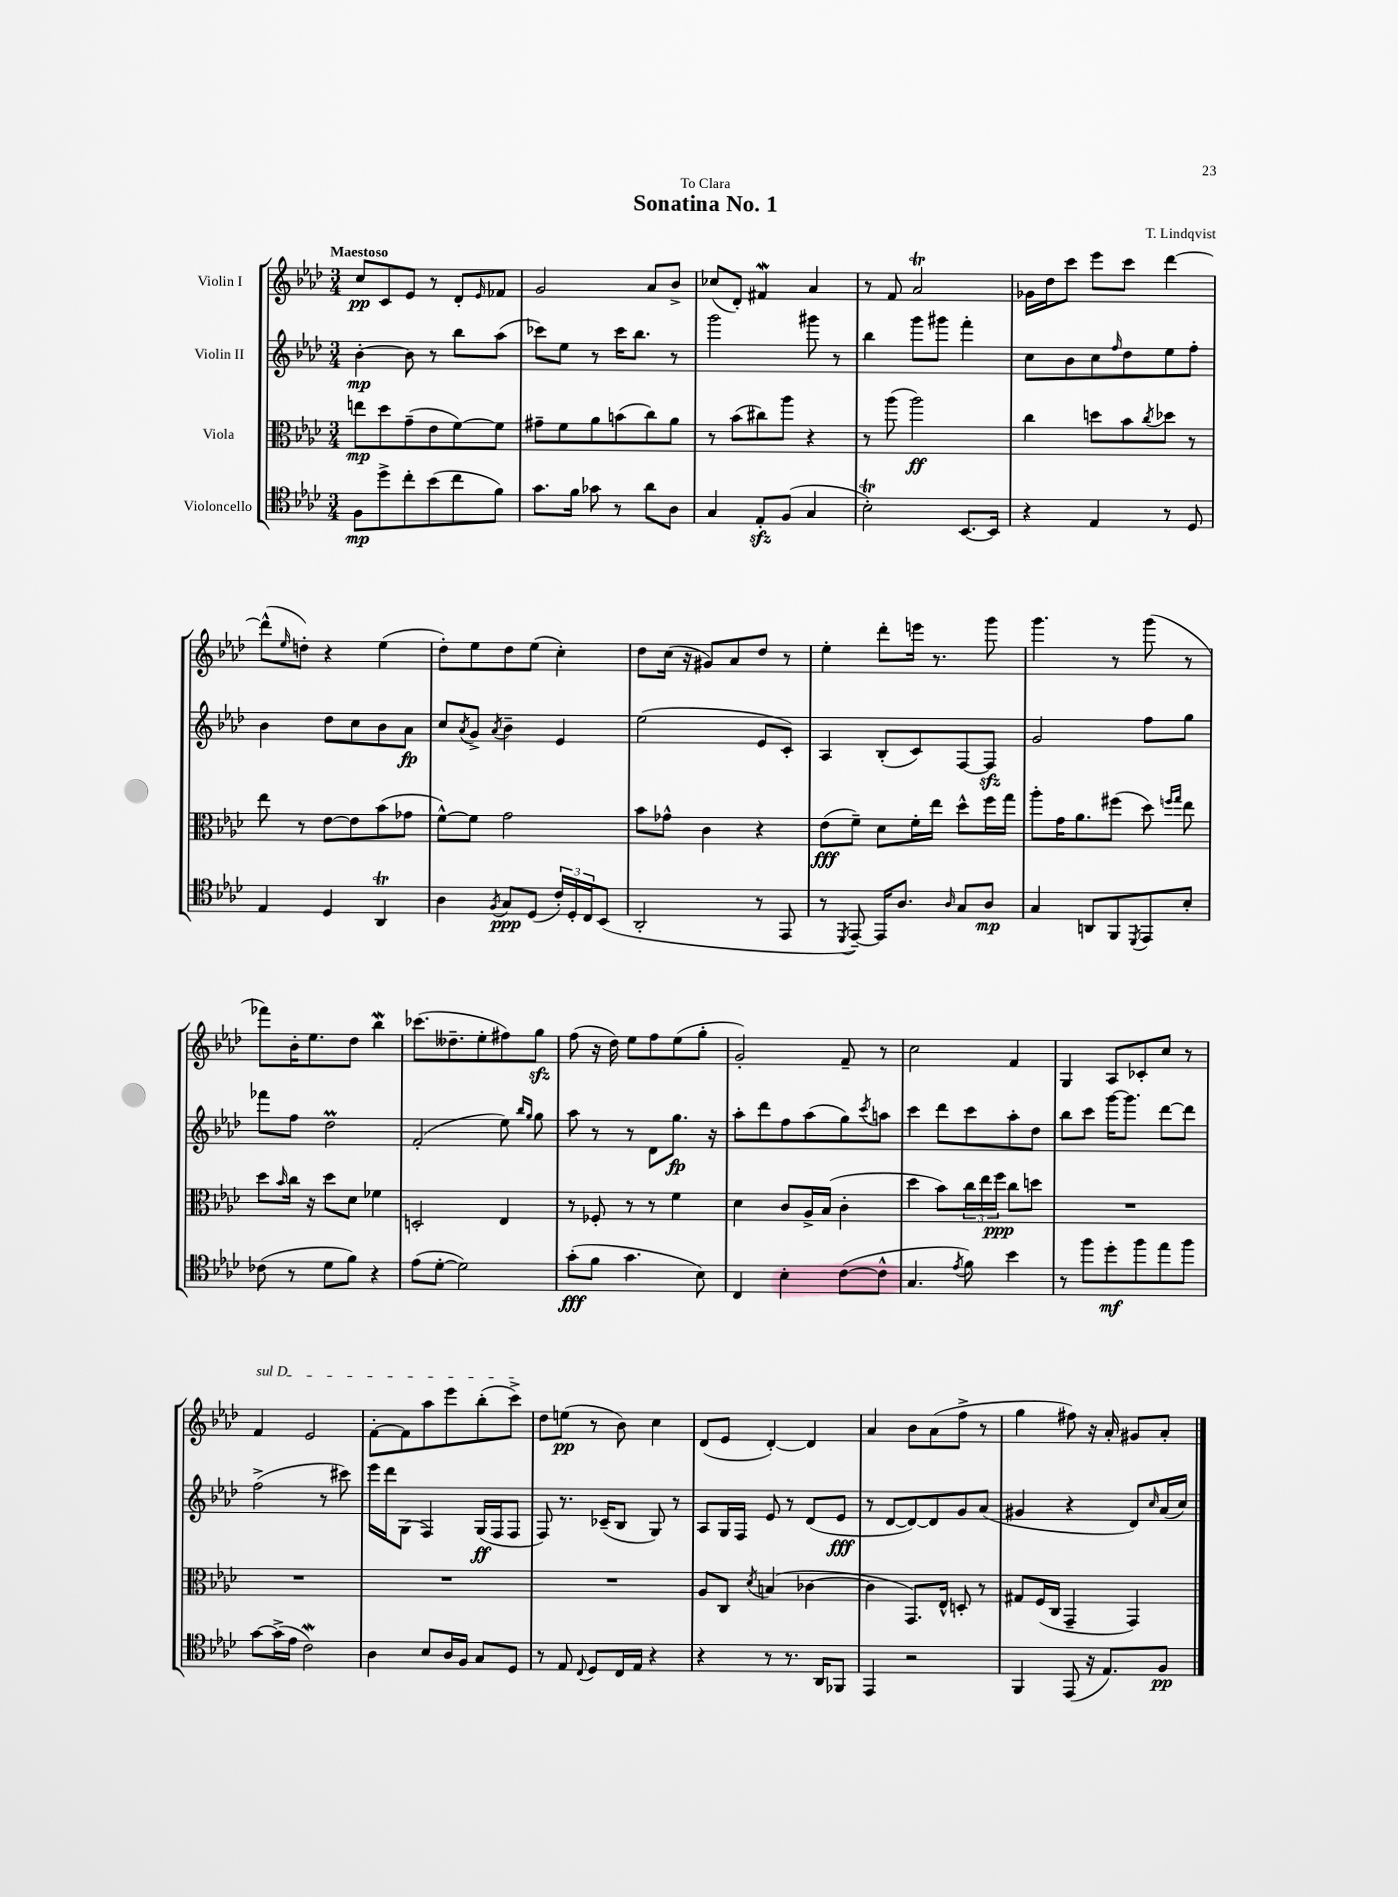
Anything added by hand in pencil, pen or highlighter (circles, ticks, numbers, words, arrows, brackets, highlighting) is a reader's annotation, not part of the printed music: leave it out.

**kern	**kern	**kern	**kern
*staff4	*staff3	*staff2	*staff1
*clefC4	*clefC3	*clefG2	*clefG2
*k[b-e-a-d-]	*k[b-e-a-d-]	*k[b-e-a-d-]	*k[b-e-a-d-]
*M3/4	*M3/4	*M3/4	*M3/4
8F	8ee	[4b-'	8cc
8dd-^	8dd-	.	8c
8cc'	(8g~	8b-]	8e-
(8b-	8e-	8r	8r
8cc	[8f)	8bb-	8d-'
.	.	.	16qqe-
8f)	8f]	(8aa-	8f-
=	=	=	=
8.g	8g#~	8ccc-)	2g
.	8f	8ee-	.
16f	.	.	.
8g-	8a-	8r	.
8r	(8b	16ccc-	.
.	.	8.bb-	.
8a-	8cc)	.	8a-
8A-	8a-	8r	8b-^
=	=	=	=
4G	8r	2ggg	(8cc-
.	(8b-	.	8d-')
8E-'	8cc#)	.	4f#
(8F	8aa-	.	.
4G	4r	8ggg#	4a-
.	.	8r	.
=	=	=	=
2B-')	8r	4bb-	8r
.	(8aa-	.	8f
.	2aa-)	8ggg	2a-
.	.	8ggg#	.
[8.BB-	.	4fff'	.
16BB-]	.	.	.
=	=	=	=
4r	4cc	8cc	16g-
.	.	.	16dd-
.	.	8b-	8ccc
4E-	8dd	8cc	8eee-
.	.	16qqff	.
.	8b-	8dd-	8ccc
.	8qcc	.	.
8r	8dd-	8ee-	[4ddd-
8D-	8r	8ff'	.
=	=	=	=
4E-	8ee-	4b-	(8ddd-^^]
.	.	.	16qqee-
.	8r	.	8dd')
4D-	[8e-	8dd-	4r
.	8e-]	8cc	.
4AA-	(8b-	8b-	(4ee-
.	8g-	8a-	.
=	=	=	=
4A-	[8f^^)	8cc	8dd-')
.	.	8qa-	.
.	8f]	8g^	8ee-
8qF	.	8qa-	.
8G	2g	4b-~	8dd-
(8D-	.	.	(8ee-
24c')	.	4e-	4cc')
24D-'	.	.	.
24C	.	.	.
(8BB-	.	.	.
=	=	=	=
2AA-'	8b-	(2ee-	8dd-
.	8g-^^	.	(16cc
.	.	.	16r
.	4c	.	8g#)
.	.	.	8a-
8r	4r	8e-	8dd-
8EE-	.	8c')	8r
=	=	=	=
8r	(8e-	4A-	4ee-'
8qDD-	.	.	.
[8EE-~)	8f~)	.	.
16EE-]	8d-	(8B-'	8ddd-'
8.A-	.	.	.
.	16f'	8c)	16eee
.	16ee-	.	8.r
16qqA-	.	.	.
8G	8dd-^^	[8F	.
8A-	16ff	8F]	8ggg
.	16gg	.	.
=	=	=	=
4G	8aa-'	2g	4.ggg
.	16g	.	.
.	8.a-	.	.
8AA	.	.	.
8FF	(8ff#	.	8r
8qDD-	.	.	.
8EE-	8dd-)	8ff	(8ggg
.	16qqff	.	.
.	16qqgg	.	.
8B-'	8ee-	8gg	8r
=	=	=	=
(8c-	8dd-	8fff-	8fff-)
.	16qqb-	.	.
8r	16cc	8ff	16b-'
.	16r	.	8.ee-
8d-	8dd-	2dd-	.
8f)	8d-	.	8dd-
4r	4f-	.	4bb-
=	=	=	=
(8e-	2D'	(2f'	(8.ccc-
[8d-'	.	.	.
.	.	.	8.dd--~
2d-])	.	.	.
.	.	.	8ee-'
.	4E-	8ee-)	8ff#)
.	.	16qqbb-	.
.	.	16qqgg	.
.	.	8gg	8gg
=	=	=	=
(8g'	8r	8aa-	(8ff
8f	8F-'	8r	16r
.	.	.	16dd-)
4.g	8r	8r	8ee-
.	8r	8d-	8ff
.	4f	8.gg	(8ee-
8B-)	.	.	8gg'
.	.	16r	.
=	=	=	=
4C	4d-	8aa-'	2g')
.	.	8ddd-	.
4B-'	8c	8ff	.
.	16A-^	(8aa-	.
.	(16B-	.	.
([8c	4c'	8gg)	8f~
.	.	8qccc	.
8c^^]	.	8aa	8r
=	=	=	=
4.G	4dd-	4ccc	2cc
.	8b-)	8ddd-	.
8qe-	.	.	.
8f)	24cc	8ccc	.
.	24ee-	.	.
.	24ff	.	.
4b-	8cc	8aa-'	4f
.	8dd	8dd-	.
=	=	=	=
8r	2.r	8bb-	4G
8ff	.	8ccc	.
8dd-'	.	[16ggg	8A-
.	.	8.ggg]	.
8ff	.	.	8c-'
8ee-	.	[8ddd-	8cc
8ff	.	8ddd-]	8r
=	=	=	=
[8g	2.r	(2ff^	4f
(16g^]	.	.	.
16e-	.	.	.
2c)	.	.	2e-
.	.	8r	.
.	.	8ccc#)	.
=	=	=	=
4A-	2.r	16eee-	[8f'
.	.	16ddd-	.
.	.	(8G	8f]
8B-	.	4F)	8aa-
16A-	.	.	8eee-
16F	.	.	.
8G	.	(16G	(8bb-'
.	.	16F	.
8D-	.	8F	8ccc^)
=	=	=	=
8r	2.r	8F)	8dd-
8E-	.	8.r	(8ee
8qqC	.	.	.
8D-	.	.	8r
.	.	(16c-~	.
16C	.	8B-	8b-)
16E-	.	.	.
4r	.	8G)	4cc
.	.	8r	.
=	=	=	=
4r	8A-	8A-	(8d-
.	8C	16G	8e-
.	.	16F	.
.	8qd-	.	.
8r	(4B	8e-	[4d-')
8.r	.	8r	.
.	[4c-	(8d-	4d-]
16AA-	.	.	.
8FF-	.	8e-	.
=	=	=	=
4EE-	4c-]	8r	4a-
.	.	[8d-	.
2r	8.GG)	8d-_)	8b-
.	.	8d-]	(8a-
.	16E-^^	.	.
.	8D'	8g	8ff^
.	8r	(8a-	8r
=	=	=	=
4FF	8G#	4g#	4gg
.	(16F	.	.
.	16C	.	.
(8EE-	4GG~	4r	8ff#)
16r	.	.	16r
8.E-)	.	.	16a-'
.	4GG)	8d-)	8g#
.	.	16qqcc	.
8F	.	(16a-	8a-'
.	.	16cc)	.
==	==	==	==
*-	*-	*-	*-
